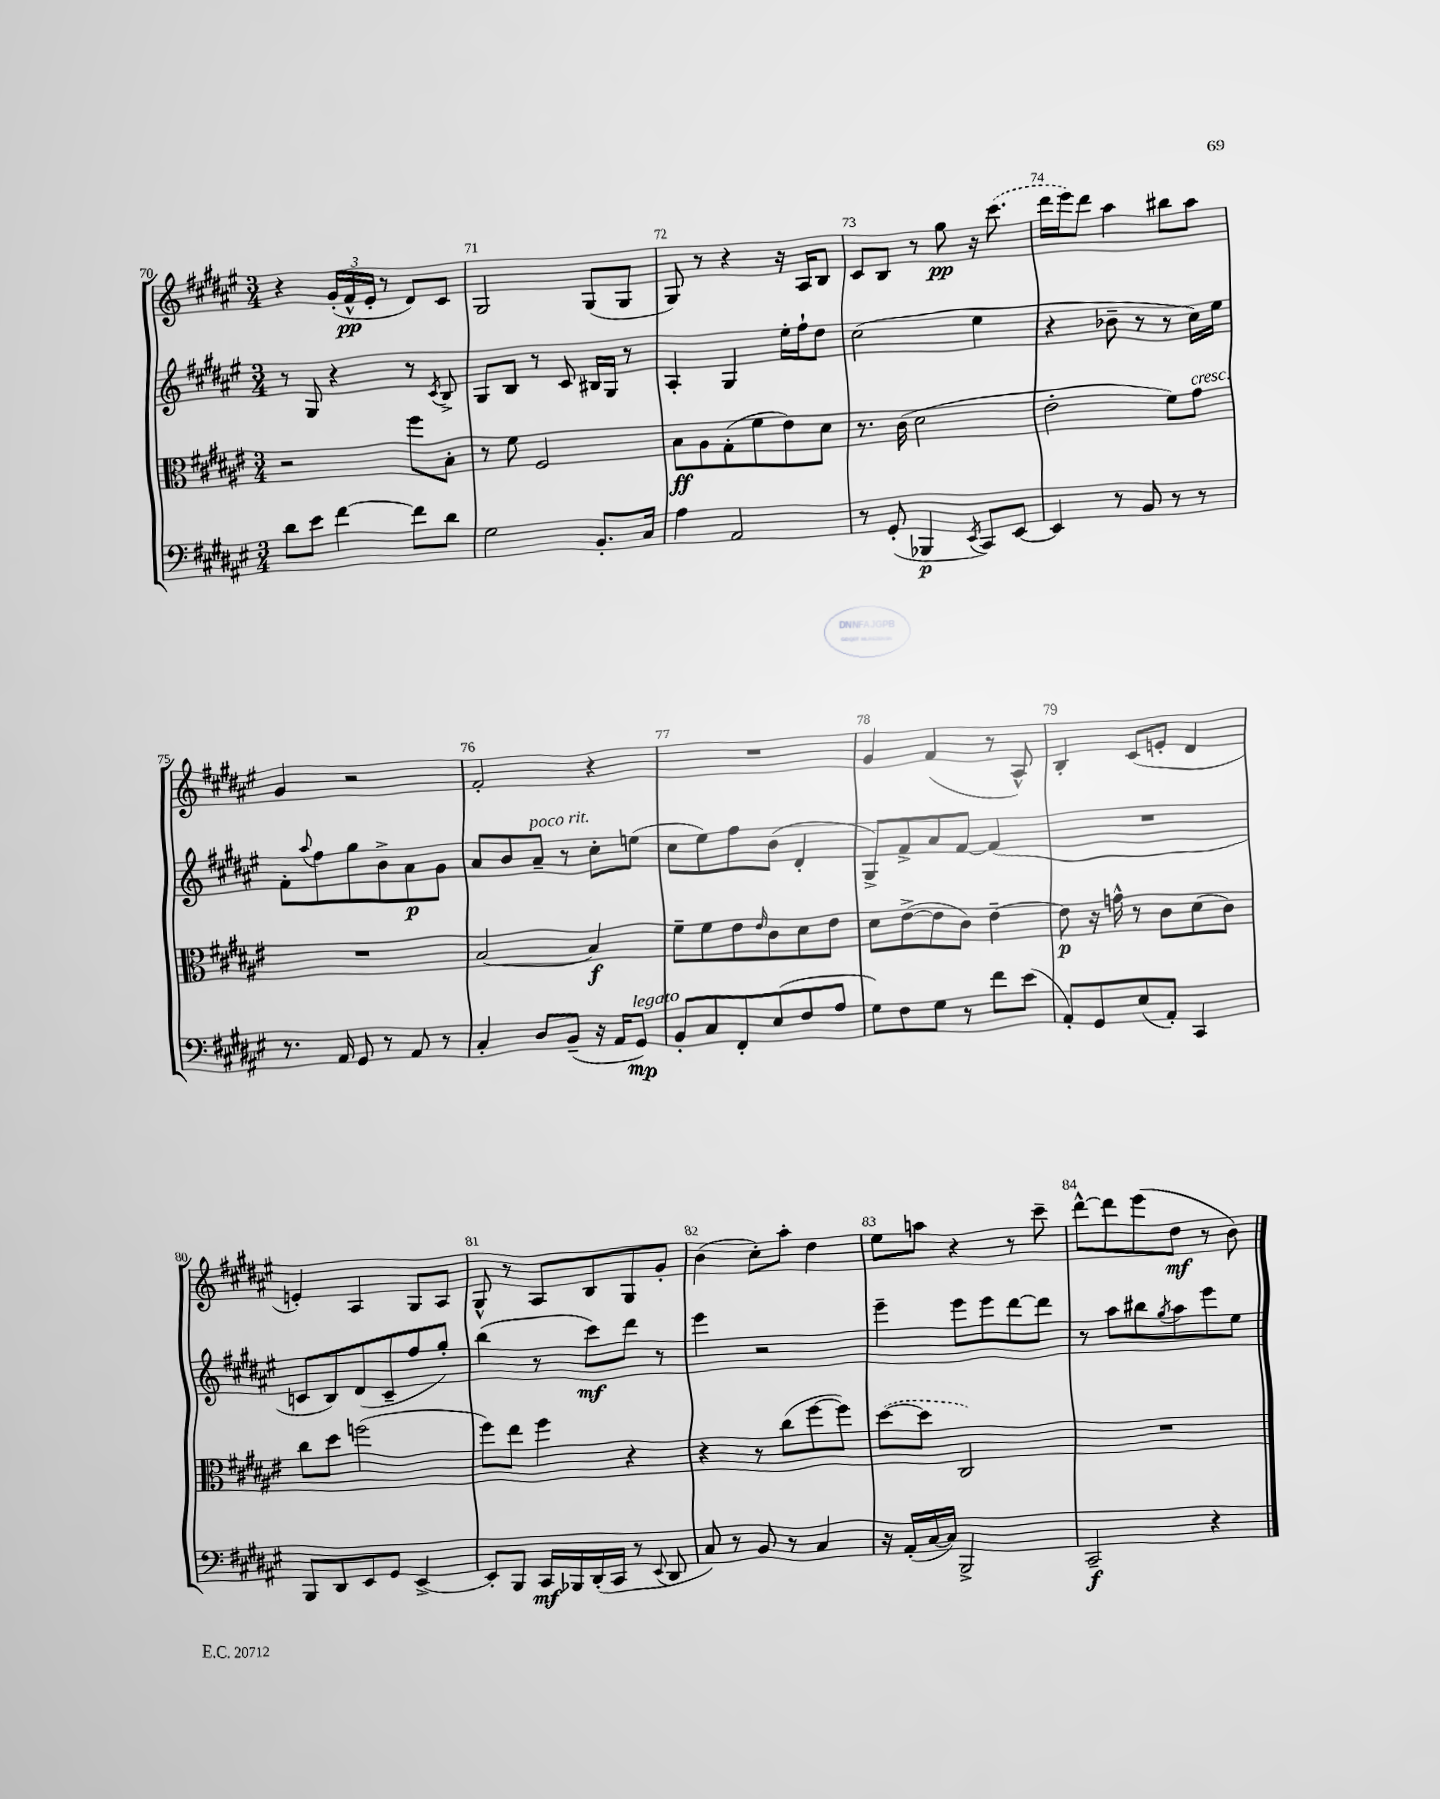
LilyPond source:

<<
\new StaffGroup <<
\new Staff = "s0" {
    \clef treble \key fis \major \numericTimeSignature \time 3/4
    r4 \tuplet 3/2 { gis'16-.( fis'16-^\pp eis'16-. } r8 dis'8) cis'8 |
    gis2 gis8( gis8 |
    gis8) r8 r4 r16 ais16 b8 |
    cis'8 b8 r8 gis''8\pp r16 \once \slurDashed cis'''8.( |
    dis'''16 eis'''16) dis'''8 ais''4 bis''8 ais''8 |
    gis'4 r2 |
    fis'2-. r4 |
    R2. |
    gis'4 fis'4( r8 ais8-^) |
    b4-. cis'8( e'8-. dis'4 |
    e'4-.) ais4 gis8 ais8 |
    gis8-^ r8 ais8 b8 gis8 gis'8-. |
    b'4( cis''8-.) ais''8-. dis''4 |
    eis''8 a''8 r4 r8 cis'''8-- |
    dis'''8~-^ dis'''8 eis'''8( dis''8\mf r8 b'8) \bar "|." |
}
\new Staff = "s1" {
    \clef treble \key fis \major \numericTimeSignature \time 3/4
    r8 gis8 r4 r8 \acciaccatura { cis'8 } b8-> |
    gis8 b8 r8 cis'8 bis16 gis16 r8 |
    ais4-. gis4 eis''16-. fis''16-! dis''8 |
    cis''2( eis''4 |
    r4 bes'8-- r8 r8 cis''16) eis''16 |
    fis'8-. \appoggiatura { ais''8 } fis''8 gis''8 b'8-> ais'8\p gis'8 |
    ais'8 b'8 ais'8--^\markup { \italic "poco rit." } r8 cis''8-. e''8( |
    cis''8 eis''8) fis''8 b'8( dis'4-. |
    gis8->) fis'8-> ais'8 fis'8~ fis'4( |
    R2. |
    c'8 b8) dis'8( c'8-- fis''8 gis''8-.) |
    b''4( r8 cis'''8\mf) dis'''8 r8 |
    eis'''4 r2 |
    eis'''4-- eis'''8 eis'''8 dis'''8~ dis'''8 |
    r8 ais''8 bis''8 \acciaccatura { gis''8 } ais''8 eis'''8 eis''8 \bar "|." |
}
\new Staff = "s2" {
    \clef alto \key fis \major \numericTimeSignature \time 3/4
    r2 fis''8 b8-. |
    r8 fis'8 fis2 |
    b8\ff ais8 gis8-.( fis'8 eis'8) dis'8 |
    r8. cis'16( dis'2 |
    eis'2-. fis'8) gis'8^\markup { \italic "cresc." } |
    R2. |
    b2~ b4\f |
    fis'8-- fis'8 eis'8 \grace { eis'16 } cis'8 dis'8 eis'8 |
    dis'8 eis'8~->( eis'8 cis'8) eis'4~-- |
    eis'8\p r16 g'16-^ r8 cis'8 dis'8( cis'8) |
    cis''8 dis''8 f''2( |
    fis''8) eis''8 fis''4 r4 |
    r4 r8 cis''8( fis''8~ fis''8) |
    \once \slurDashed dis''8~( dis''8 cis2) |
    R2. \bar "|." |
}
\new Staff = "s3" {
    \clef bass \key fis \major \numericTimeSignature \time 3/4
    dis'8 eis'8 fis'4~ fis'8 dis'8 |
    gis2 b,8.-. cis16 |
    ais4 ais,2 |
    r8 gis,8-.( bes,,4\p \acciaccatura { eis,8 } cis,8) eis,8~ |
    eis,4 r8 b,8 r8 r8 |
    r8. ais,16 gis,8 r8 ais,8 r8 |
    cis4-. dis8 b,8--( r16 ais,16 gis,8\mp^\markup { \italic "legato" }) |
    b,8-. cis8 fis,8-. eis8( fis8 ais8 |
    gis8) fis8 gis8 r8 fis'8 eis'8( |
    ais,8-.) gis,8 eis8( ais,8-.) cis,4 |
    b,,8 dis,8 eis,8 gis,8 eis,4~-> |
    eis,8-. b,,8 cis,16\mf bes,,16 dis,16-.( cis,16 r8 \appoggiatura { eis,8 } dis,8 |
    cis8) r8 b,8 r8 cis4 |
    r16 ais,16-.( cis16~ cis16) b,,2-> |
    cis,2--\f r4 \bar "|." |
}
>>
>>
\layout { \context { \Score currentBarNumber = #70 \override BarNumber.break-visibility = ##(#f #t #t) barNumberVisibility = #all-bar-numbers-visible } }
